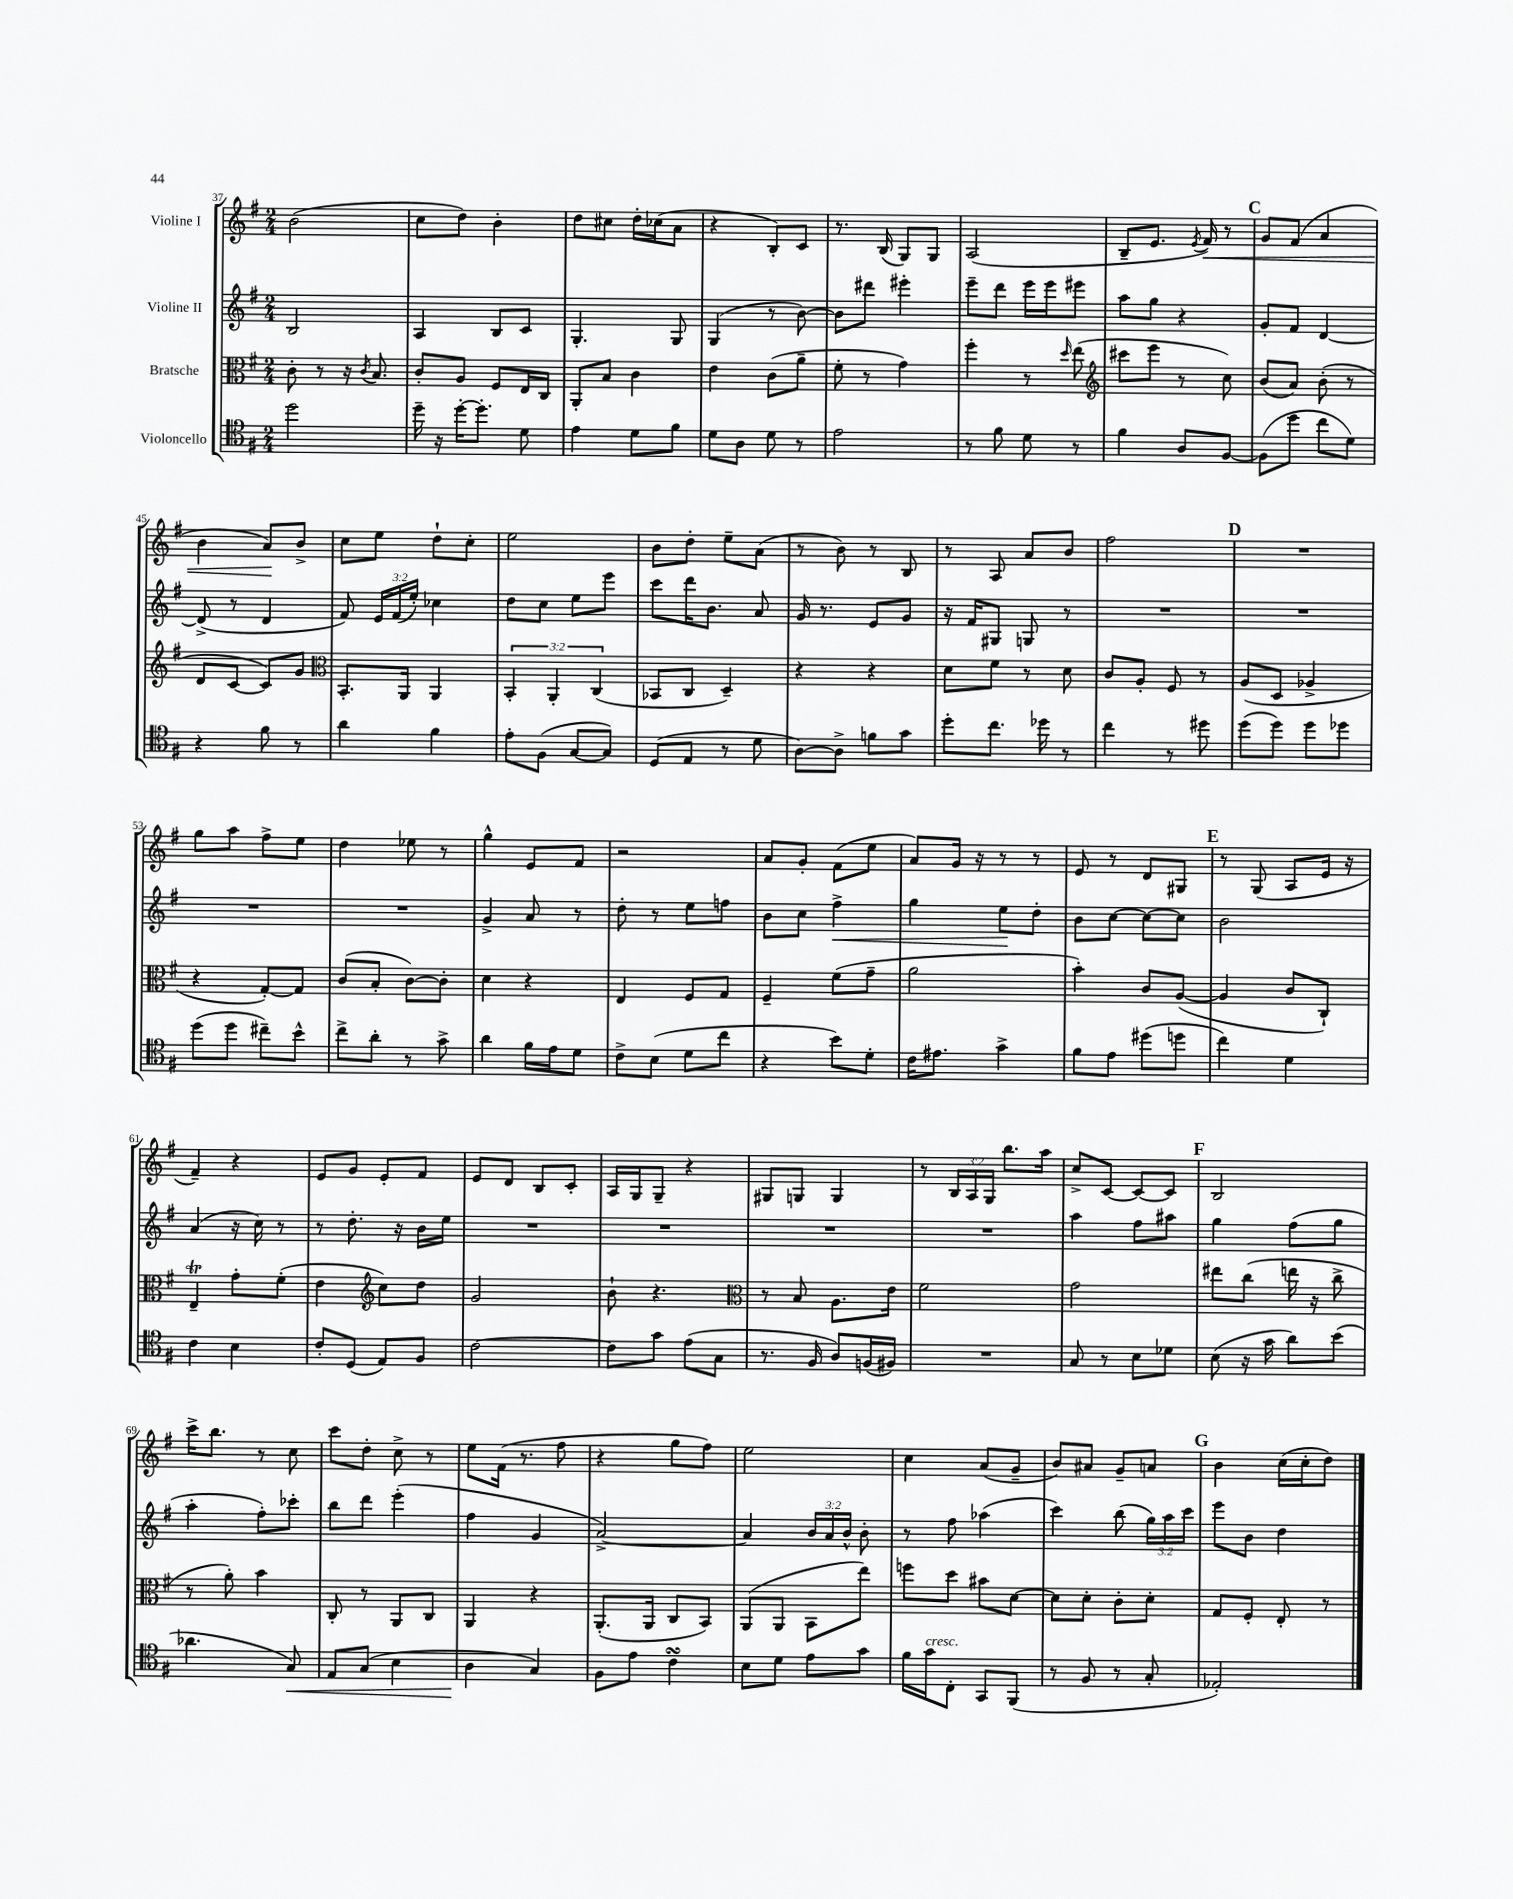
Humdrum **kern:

**kern	**kern	**kern	**kern
*staff4	*staff3	*staff2	*staff1
*clefC4	*clefC3	*clefG2	*clefG2
*k[f#]	*k[f#]	*k[f#]	*k[f#]
*M2/4	*M2/4	*M2/4	*M2/4
2dd	8c'	2B	(2b
.	8r	.	.
.	16r	.	.
.	8qc	.	.
.	8.B	.	.
=	=	=	=
16dd~	8c'	4A	8cc
16r	.	.	.
[16dd'	8A	.	8dd)
8.dd']	.	.	.
.	8F#	8B	4b'
8d	16E	8c	.
.	16C	.	.
=	=	=	=
4e	8AA'	4.G'	8dd
.	8B	.	8cc#
8d	4c	.	16dd'
.	.	.	(16cc-
8f#	.	8G	8a
=	=	=	=
8d	4e	(4G	4r
8A	.	.	.
8d	(8c	8r	8B')
8r	8a~	[8b)	8c
=	=	=	=
2e	8f#'	8b]	8.r
.	8r	8ddd#	.
.	.	.	(16B
.	4g)	4eee#'	8G)
.	.	.	8G
=	=	=	=
8r	4ff#'	8eee~	(2A
8f#	.	8ddd	.
8d	8r	16eee	.
.	.	16eee	.
.	16qqdd	.	.
8r	(8ee	8eee#	.
=	=	=	=
*	*clefG2	*	*
4f#	8ccc#	8aa	8B~
.	8eee	8gg	8.e
8A	8r	4r	.
.	.	.	8qe
.	.	.	16f#)
[8F#	8cc)	.	8r
=	=	=	=
(8F#]	(8b	8g'	8g
8dd	8a)	8f#	(8f#
8cc	(8b'	[4d	4a
8d)	8r	.	.
=	=	=	=
4r	8d	(8d^]	4b
.	[8c	8r	.
8f#	8c])	4d	8a)
8r	8g	.	8b^
=	=	=	=
*	*clefC3	*	*
4a	8.BB'	8f#)	8cc
.	.	24e	8ee
.	.	(24f#	.
.	16AA	.	.
.	.	24ee')	.
4f#	4AA	4cc-	8dd`
.	.	.	8cc'
=	=	=	=
8e'	6BB'	8dd	2ee
(8F#	.	8cc	.
.	6AA'	.	.
[8G	.	8ee	.
.	(6C	.	.
8G])	.	8eee	.
=	=	=	=
(8D	8BB-	8ccc	8b
8E	8C	16ddd	8dd'
.	.	8.b	.
8r	4D~)	.	8ee~
8d	.	8a	(8a
=	=	=	=
[8A)	4r	16g	8r
.	.	8.r	.
8A^]	.	.	8b)
8f	4r	8e	8r
8g	.	8g	8B
=	=	=	=
8dd'	8d	16r	8r
.	.	16f#	.
8.cc	8f#	8G#	8A
.	8r	8G	8a
16dd-	.	.	.
8r	8d	8r	8b
=	=	=	=
4cc	8c	2r	2ff#
.	8A'	.	.
8r	8F#	.	.
8dd#	8r	.	.
=	=	=	=
(8dd	(8A	2r	2r
8dd)	8D	.	.
8dd	4A-^	.	.
8dd-	.	.	.
=	=	=	=
(8dd	4r	2r	8gg
8dd	.	.	8aa
8cc#~)	[8G')	.	8ff#^
8b^^	8G]	.	8ee
=	=	=	=
8cc^	(8c	2r	4dd
8a'	8B'	.	.
8r	[8c)	.	8ee-
8g^	8c']	.	8r
=	=	=	=
4a	4d	4g^	4gg^^
16f#	4r	8a	8e
16e	.	.	.
8d	.	8r	8f#
=	=	=	=
8c^	4E	8dd'	2r
(8B	.	8r	.
8d	8F#	8ee	.
8cc	8G	8ff	.
=	=	=	=
4r	4F#~	8b	8a
.	.	8cc	8g'
8b)	(8f#	4ff#^	(8f#
8d'	8g~	.	8ee
=	=	=	=
16c	2a	4gg	8a)
8.e#	.	.	.
.	.	.	16g
.	.	.	16r
4g^	.	8ee	8r
.	.	8dd'	8r
=	=	=	=
8f#	4b')	8b	8e
8e	.	[8cc	8r
(8dd#	8c	8cc_	8d
8dd	([8A	8cc]	8G#
=	=	=	=
4cc)	4A]	2b	8r
.	.	.	(8G
4d	8c	.	8A
.	8C`)	.	16e
.	.	.	16r
=	=	=	=
4c	4E~	(4a	4f#~)
4B	8g'	16r	4r
.	.	16cc)	.
.	(8f#'	8r	.
=	=	=	=
8c'	4e	8r	8e
(8D	.	8.dd'	8g
*	*clefG2	*	*
8E)	8cc)	.	8e'
.	.	16r	.
8F#	8dd	16b	8f#
.	.	16ee	.
=	=	=	=
[2c	2g	2r	8e
.	.	.	8d
.	.	.	8B
.	.	.	8c'
=	=	=	=
8c]	8b`	2r	16A
.	.	.	16G
8g	4.r	.	8G~
(8e	.	.	4r
8G	.	.	.
=	=	=	=
*	*clefC3	*	*
8.r	8r	2r	8G#
.	8B	.	8G
16F#	.	.	.
8A)	8.A	.	4G
(16F	.	.	.
16F#)	16e	.	.
=	=	=	=
2r	2f#	2r	8r
.	.	.	24B
.	.	.	24A
.	.	.	24G
.	.	.	8.bb
.	.	.	16aa
=	=	=	=
8G	2g	4aa	8cc^
8r	.	.	[8c
8B	.	8ff#	8c_
8d-	.	8aa#	8c]
=	=	=	=
(8B	8ee#	4gg	2B
16r	(8cc	.	.
16g	.	.	.
8a)	16ee	(8ff#	.
.	16r	.	.
(8b	8cc^	8gg	.
=	=	=	=
4.a-	8r	4aa'	16ccc^
.	.	.	8.bb
.	8a')	.	.
.	4b	8ff#')	8r
8G)	.	8ccc-'	8cc
=	=	=	=
8E	8C'	8bb	8ccc
(8G	8r	8ddd	8dd'
4B	8AA	(4eee'	8cc^
.	8C	.	8r
=	=	=	=
4A	4AA	4ff#	8ee
.	.	.	(16f#
.	.	.	8.r
4G)	4r	4g	.
.	.	.	8ff#
=	=	=	=
8F#	(8.AA'	[2a^)	4r
8e	.	.	.
.	16AA	.	.
4c	8C	.	8gg
.	8BB)	.	8ff#)
=	=	=	=
8B	(8AA	4a]	2ee
8d	8AA	.	.
8e	8BB	24b	.
.	.	24a	.
.	.	24b^^	.
8g	8ee)	8b'	.
=	=	=	=
16f#	8ff	8r	4cc
16g	.	.	.
8C'	8dd	8ff#	.
8GG	8b#	(4aa-	(8a
(8FF#	[8d	.	8g~
=	=	=	=
8r	8d]	4ccc)	8b)
8F#	8d'	.	8a#
8r	8c'	(8bb	8g~
8G'	8d'	24gg)	8a
.	.	24aa	.
.	.	24ccc	.
=	=	=	=
2E-')	8G	8eee	4b
.	8F#'	8b	.
.	8E'	4dd	(16cc
.	.	.	16cc'
.	8r	.	8dd)
==	==	==	==
*-	*-	*-	*-
